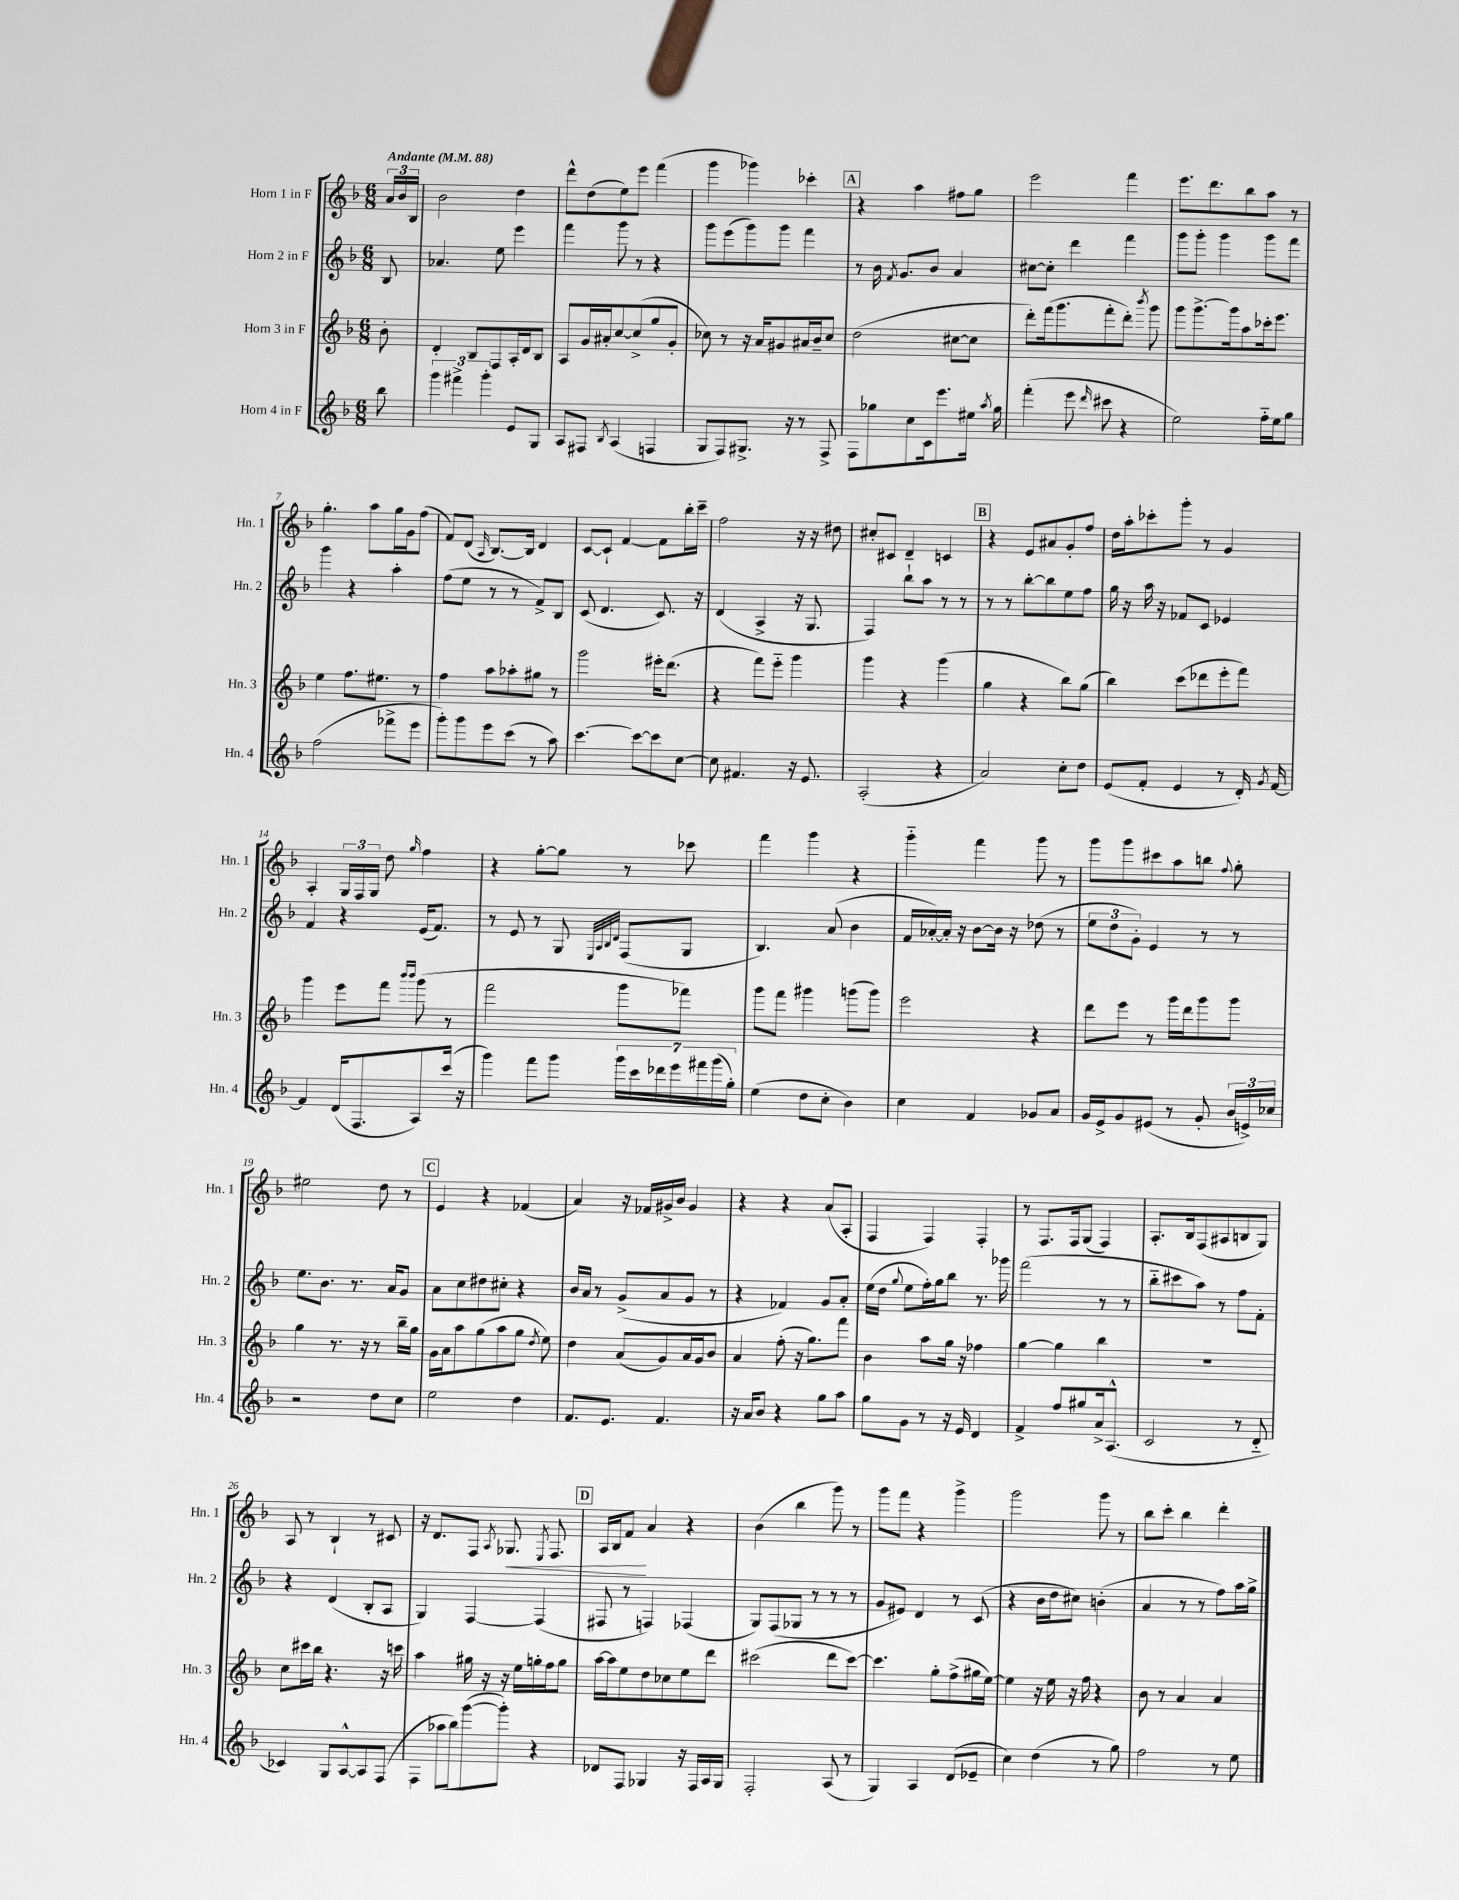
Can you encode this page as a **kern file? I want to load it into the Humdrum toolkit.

**kern	**kern	**kern	**kern	**dynam
*part4	*part3	*part2	*part1	*part1
*staff4	*staff3	*staff2	*staff1	*staff1
*I"Horn 4 in F	*I"Horn 3 in F	*I"Horn 2 in F	*I"Horn 1 in F	*
*I'Hn. 4	*I'Hn. 3	*I'Hn. 2	*I'Hn. 1	*
*clefG2	*clefG2	*clefG2	*clefG2	*
*k[b-]	*k[b-]	*k[b-]	*k[b-]	*
*M6/8	*M6/8	*M6/8	*M6/8	*
*MM88	*MM88	*MM88	*MM88	*
=	=	=	=	=
!	!	!	!LO:TX:a:B:t=Andante	!
8bb-\	8b-'\	8B-/	24a/LL	.
.	.	.	24b-/	.
.	.	.	24B-/JJ	.
=1	=1	=1	=1	=1
6ggg\	4d'/	4.a-X/	2b-\	.
6fff#X^\	.	.	.	.
.	8B-/L	.	.	.
6ggg'\	.	.	.	.
.	8F/	8ee\	.	.
8e/L	16A'/L	4eee\	4dd\	.
.	16d/J	.	.	.
8G/J	8B-/J	.	.	.
=2	=2	=2	=2	=2
8A/L	8A/L	4fff\	8ddd^^\L	.
8F#X/J	16g/L	.	(8dd\	.
.	16a#X'/J	.	.	.
8qB-/	.	.	.	.
(4A/	[8cc/	8ggg\	8ee\)	.
.	(8cc^/]	8r	8eee\J	.
4Fn/	8gg/	4r	(4fff\	.
.	8g'/J	.	.	.
=3	=3	=3	=3	=3
8G/L	8cc-X\)	8ggg\L	4ggg\	.
8F/)	8r	(8eee\	.	.
8.G#X^/J	16r	8ggg\)	4ggg-X\)	.
.	16a/KL	.	.	.
.	8g#X/	8ggg\J	.	.
16r	.	.	.	.
8r	16a#X/L	4fff\	4ccc-X'\	.
.	16b-~/J	.	.	.
8F^/	8cc-/J	.	.	.
!!LO:REH:place=s1:t=A
=4	=4	=4	=4	=4
8F\L	(2dd\	8r	4r	.
8gg-X\	.	16b-\	.	.
.	.	8qf/	.	.
.	.	8.g/L	.	.
8cc\	.	.	4aa\	.
16c\k	.	8b-/J	.	.
8.eee\	.	.	.	.
.	[8cc#X\L	4a/	8ff#X\L	.
16ee#X\Jk	8cc#\J]	.	8gg\J	.
8qaa/	.	.	.	.
16gg-\	.	.	.	.
=5	=5	=5	=5	=5
(4fff'\	8ddd'\L)	[8cc#X\L	2eee\	.
.	(16fff\k	8cc#'\J]	.	.
.	8.ggg\	.	.	.
8eee\	.	4ddd\	.	.
16qqddd/	.	.	.	.
8ccc#X\	8fff'\	.	.	.
4r	8ddd'\J)	4fff\	4fff\	.
.	8qbbb-/	.	.	.
.	8ggg\	.	.	.
=6	=6	=6	=6	=6
2ee\)	8ggg\L	8ggg\L	8.eee\L	.
.	[8.ggg^\	8ggg'\J	.	.
.	.	.	8.ddd\	.
.	.	4ggg\	.	.
.	16ggg\k]	.	.	.
.	8aa\	.	8bb-\	.
16ff\LL	16ccc-X'\k	8ggg\L	8aa\J	.
16ee\J	8.eee\J	.	.	.
8gg\J	.	8fff\J	8r	.
!!LO:LB:g=z
=7	=7	=7	=7	=7
(2ff\	4ee\	4ggg\	4.gg'\	.
.	8.ff\L	4r	.	.
.	.	.	8aa\L	.
.	8.ee#X\J	.	.	.
8fff-X^\L	.	4aa'\	16gg\L	.
.	.	.	16g\J	.
8eee\J	8r	.	(8ff\J	.
=8	=8	=8	=8	=8
8ggg'\L)	4ff\	(8ff\L	8f/L)	.
8ggg\	.	8ee\J	(8d/J	.
.	.	.	16qqA/	.
8eee\	8aa\L	8r	[8.B-/L)	.
(8ccc\J	8aa-X'\	8r	.	.
.	.	.	16B-/Jk]	.
8r	8gg#X\J	8f^/L)	4d/	.
8aa\)	8r	8B-/J	.	.
=9	=9	=9	=9	=9
[4.ccc\	2ggg\	(8c/	[8c/L	.
.	.	4.d/	8c`/J]	.
.	.	.	[4f/	.
8ccc\L_	.	.	.	.
8ccc\]	16eee#X'\KL	8.c/)	8f\L]	.
.	(8.ddd\J	.	.	.
[8cc\J	.	.	16bb-'\L	.
.	.	16r	16ccc~\JJ	.
=10	=10	=10	=10	=10
8cc\]	4r	(4d/	2ff\	.
4.f#X/	.	.	.	.
.	8fff\L)	4A^/	.	.
.	8eee\J	.	.	.
16r	4ggg\	16r	16r	.
8.e/	.	8.G/	16r	.
.	.	.	8dd#X\	.
=11	=11	=11	=11	=11
(2A'/	4ggg\	4F/)	8cc#X'/L	.
.	.	.	8c#X/J	.
.	4r	8bb-`\L	4d~/	.
.	.	8aa\J	.	.
4r	(4ggg\	8r	4cn/	.
.	.	8r	.	.
!!LO:REH:place=s1:t=B
=12	=12	=12	=12	=12
2a/)	4gg\	8r	4r	.
.	.	8r	.	.
.	4r	[8bb-'\L	8e/L	.
.	.	8bb-\]	8a#X/	.
8cc'\L	8bb-\L)	8ee\	8g'/	.
8dd\J	(8gg\J	8ff\J	8ff/J	.
=13	=13	=13	=13	=13
(8e/L	4bb-\)	16gg\	16dd\LL	.
.	.	16r	16aa'\J	.
8f'/J	.	16aa\	8ccc-X'\	.
.	.	16r	.	.
4e/	(8ccc\L	8f-X/L	8ggg'\J	.
.	8ddd-X\	8c/J	8r	.
8r	8eee'\	4e-X/	4g/	.
16d'/)	8fff\J)	.	.	.
8qg/	.	.	.	.
[16f/	.	.	.	.
!!LO:LB:g=z
=14	=14	=14	=14	=14
4f/]	4ggg\	4f/	4A'/	.
(16d/KL	8eee\L	4r	24G/LL	.
.	.	.	24F/	.
8.F/	.	.	.	.
.	.	.	24G/JJ	.
.	8fff\J	.	8dd\	.
.	16qqbbb-/LL	.	.	.
.	16qqbbb-/JJ	.	16qqgg/	.
8A/)	(8ggg\	(16e/KL	4ff\	.
.	.	8.f/J)	.	.
(16ccc/Jk	8r	.	.	.
16r	.	.	.	.
=15	=15	=15	=15	=15
4ggg\)	2fff\	8r	4r	.
.	.	8e/	.	.
8fff\L	.	8r	[8gg'\L	.
8ggg\J	.	8G/	8gg\J]	.
.	.	32qqE/LLL	.	.
.	.	32qqA/	.	.
.	.	32qqB-/	.	.
.	.	32qqd/JJJ	.	.
28ggg\LL	8ggg\L	(8F/L	8r	.
28ccc\	.	.	.	.
28ddd-X\	.	.	.	.
28eee\	.	.	.	.
.	8fff-X\J)	8G/J	8ccc-X\	.
28fff#X\	.	.	.	.
(28ggg\	.	.	.	.
28gg'\JJ)	.	.	.	.
=16	=16	=16	=16	=16
(4ee\	8ggg\L	4.B-/)	4fff\	.
.	8fff\J	.	.	.
8dd\L	4ggg#X\	.	4ggg\	.
8cc'\J	.	(8a/	.	.
4b-\)	(8gggn\L	4b-\	4r	.
.	8ggg\J)	.	.	.
=17	=17	=17	=17	=17
4cc\	2eee\	16f/LL	4ggg\	.
.	.	[16a-X'/)	.	.
.	.	16a-'/JJ]	.	.
.	.	16r	.	.
4f/	.	[8b-\L	4fff\	.
.	.	16b-\Jk]	.	.
.	.	16r	.	.
8g-X/L	4r	(8dd-X\	8ggg\	.
8a/J	.	8r	8r	.
=18	=18	=18	=18	=18
16g/LL	8ddd\L	12ee\L	8ggg\L	.
16e^/J	.	.	.	.
.	.	12dd\	.	.
8g/	8eee\J	.	8ggg\	.
.	.	12g'\J)	.	.
(8e#X/J	8r	4e/	8ccc#X\	.
8r	16ggg\LL	.	8aa\	.
.	16ddd\J	.	.	.
8g'/	8ggg\	8r	8bbn\J	.
.	.	.	8qqff/	.
24b-/LL	8ggg\J	8r	8gg'\	.
24en^/)	.	.	.	.
24cc-X/JJ	.	.	.	.
!!LO:LB:g=z
=19	=19	=19	=19	=19
2r	4gg\	8.ee\L	2ee#X\	.
.	.	8.b-\J	.	.
.	8.r	.	.	.
.	.	8.r	.	.
.	16r	.	.	.
8dd\L	8r	.	8dd\	.
.	.	16a/KL	.	.
8cc\J	16bb-~\LL	8g/J	8r	.
.	16gg\JJ	.	.	.
!!LO:REH:place=s1:t=C
=20	=20	=20	=20	=20
2ee\	16g\LL	8a\L	4e/	.
.	16a\J	.	.	.
.	8aa\	8cc\	.	.
.	(8gg\	8dd#X\	4r	.
.	8aa\	8cc#X'\J	.	.
4dd\	8gg\J	4r	(4f-X/	.
.	8qdd/	.	.	.
.	8ee\)	.	.	.
=21	=21	=21	=21	=21
8.f/L	4dd\	16b-/LL	4a/)	.
.	.	16a/JJ	.	.
.	.	8r	.	.
8.e/J	.	.	.	.
.	(8a/L	(8g^/L	16r	.
.	.	.	16f-X/LL	.
4.f/	8g/)	8a/	16g#X^/	.
.	.	.	16b-/JJ	.
.	16a/L	8g/J	4g#/	.
.	16g/J	.	.	.
.	8b-/J	8r	.	.
=22	=22	=22	=22	=22
16r	4a/	4r	4r	.
16a/KL	.	.	.	.
8b-/J	.	.	.	.
4r	(8ff'\	4f-X/)	4r	.
.	16r	.	.	.
.	8.gg\L)	.	.	.
8gg\L	.	8g/L	(8a/L	.
8aa\J	8fff\J	8a'/J	8A'/J	.
=23	=23	=23	=23	=23
8gg\L	4b-\	(16ee\LL	4F/	.
.	.	16dd\JJ	.	.
.	.	8qqgg/	.	.
8g\J	.	8ee\L	.	.
8r	8aa\L	16ff'\L)	4F/)	.
.	.	16gg\J	.	.
16r	16gg\Jk	8bb-\J	.	.
16e/	16r	.	.	.
4d/	4ff-X\	8.r	4F'/	.
.	.	16ggg-X\	.	.
=24	=24	=24	=24	=24
4f^/	[4gg\	(2fff\	8r	.
.	.	.	8.F/L	.
8ff/L	4gg\]	.	.	.
.	.	.	16F/k	.
8gg#X/	.	.	(8G/J	.
16a^/k	4bb-\	8r	4F/)	.
(8.A^^/J	.	.	.	.
.	.	8r	.	.
=25	=25	=25	=25	=25
2c/	2.r	8bb-\L	8.A'/L	.
.	.	8ccc#X\	.	.
.	.	.	16B-/k	.
.	.	8aa\J)	(8F/	.
.	.	8r	8A#X/	.
8r	.	8ff\L	8Bn/	.
8d/	.	8f'\J	8G/J)	.
!!LO:LB:g=z
=26	=26	=26	=26	=26
4c-X/)	8cc\L	4r	8A/	.
.	16ccc#X\L	.	8r	.
.	16bb-\JJ	.	.	.
8G/L	4.r	(4d/	4B-`/	.
[8A^^/	.	.	.	.
8A/]	.	8B-'/L	8r	.
(8F/J	16r	8A/J	8c#X/	.
.	16cccn\	.	.	.
=27	=27	=27	=27	=27
8F\L	4aa\	4G/)	16r	.
.	.	.	8.d/L	.
16aa-X\L	.	.	.	.
16bb-\J)	.	.	.	.
([8ggg\	16gg#X\	[4F/	8F/J	.
.	16r	.	.	.
.	.	.	8qA/	.
!	!	!	!	!LO:HP:b
8ggg'\J])	16r	.	8.G-X/	<
.	16ee\LL	.	.	.
4r	16ggn'\	(4F/]	.	.
.	.	.	8qE/	.
.	16ff\J	.	8.F/	.
.	8gg\J	.	.	.
!!LO:REH:place=s1:t=D
=28	=28	=28	=28	=28
8d-X/L	[16aa\LL	8F#X/	16A/LL	.
.	16aa\J]	.	16B-/J	.
8F/J	8ee\	8r	8f/J	.
4G-X/	8dd\	4Fn/)	4a/	[
.	8cc-X\	.	.	.
16r	8ee\	(4F-X/	4r	.
16F/LL	.	.	.	.
16A/	8ddd\J	.	.	.
16G-/JJ	.	.	.	.
=29	=29	=29	=29	=29
2F/	(2ccc#X\	8G/L)	(4b-\	.
.	.	(8F/	.	.
.	.	8G-X/J	4bb-\	.
.	.	8r	.	.
(8A/	8ddd\L	8r	8ggg\)	.
8r	[8ccc#\J)	8r	8r	.
=30	=30	=30	=30	=30
4G/)	4.ccc#\]	8g/L	8ggg\L	.
.	.	8e#X/J)	8fff\J	.
4A/	.	4d/	4r	.
.	8gg'\L	.	.	.
(8d/L	(8ff^\	8r	4ggg^\	.
8e-X~/J	16gg#X\L	(8c/	.	.
.	[16ee\JJ)	.	.	.
=31	=31	=31	=31	=31
4cc\)	4ee\]	4r	2ggg\	.
(4dd\	16r	16b-\LL	.	.
.	16ee\	16dd\J	.	.
.	16r	8cc#X\J)	.	.
.	16ff\	.	.	.
8r	4r	(4bn'\	8ggg\	.
8gg\)	.	.	8r	.
=32	=32	=32	=32	=32
2ff\	8b-\	4a/	8bb-\L	.
.	8r	.	8ccc'\J	.
.	4a/	8r	4bb-\	.
.	.	8r	.	.
8r	4a/	8ff\L)	4ddd'\	.
8ee\	.	16aa\L	.	.
.	.	16gg^\JJ	.	.
==	==	==	==	==
*-	*-	*-	*-	*-
